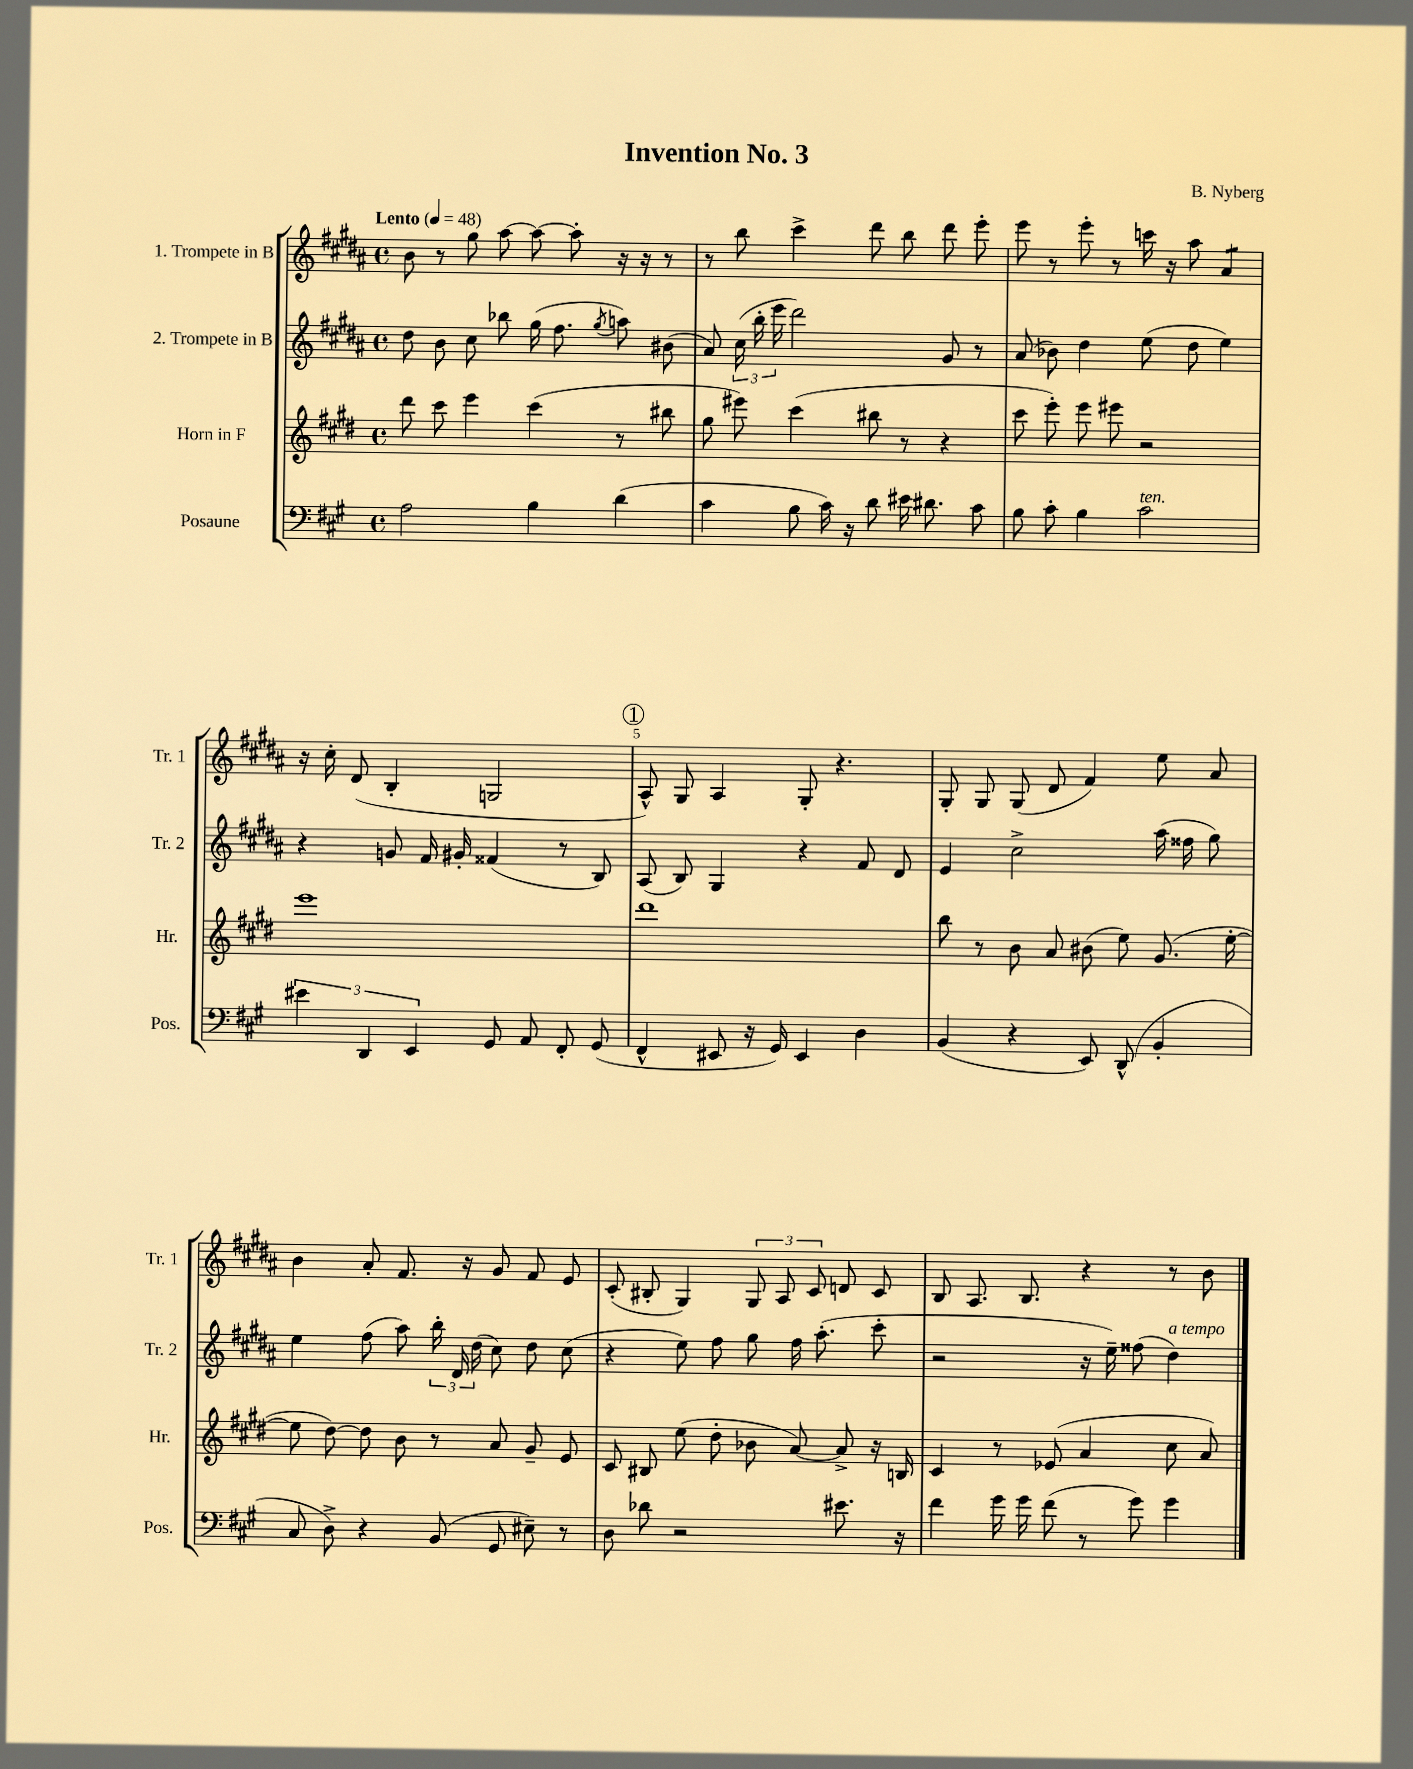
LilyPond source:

\header { title = "Invention No. 3" composer = "B. Nyberg" }
<<
\new StaffGroup <<
\new Staff = "s0" \with { instrumentName = "1. Trompete in B" shortInstrumentName = "Tr. 1" } {
    \clef treble \key b \major \defaultTimeSignature \time 4/4 \tempo "Lento" 4 = 48
    \autoBeamOff b'8 r8 gis''8 ais''8~ ais''8~ ais''8-. r16 r16 r8 |
    r8 b''8 cis'''4-> dis'''8 b''8 dis'''8 e'''8-. |
    e'''8 r8 e'''8-. r8 c'''16 r16 ais''8 ais'4:8 |
    r16 cis''16-. dis'8( b4-. g2 |
    \mark \markup { \circle "1" } ais8-^) gis8 ais4 gis8-. r4. |
    gis8-. gis8 gis8( dis'8 fis'4) e''8 ais'8 |
    b'4 ais'8-. fis'8. r16 gis'8 fis'8 e'8 |
    cis'8-.( bis8-. gis4) \tuplet 3/2 { gis8 ais8 cis'8 } d'8 cis'8 |
    b8 ais8. b8. r4 r8 b'8 \bar "|." |
}
\new Staff = "s1" \with { instrumentName = "2. Trompete in B" shortInstrumentName = "Tr. 2" } {
    \clef treble \key b \major \defaultTimeSignature \time 4/4
    \autoBeamOff dis''8 b'8 cis''8 bes''8 gis''16( fis''8. \acciaccatura { gis''8 } a''8) bis'8( |
    ais'8) \tuplet 3/2 { cis''16( b''16-. e'''16 } dis'''2) gis'8 r8 |
    ais'8( bes'8) dis''4 e''8( dis''8 e''4) |
    r4 g'8 fis'16 gis'16-. fisis'4( r8 b8) |
    \mark \markup { \circle "1" } ais8( b8) gis4 r4 fis'8 dis'8 |
    e'4 cis''2-> ais''16( fisis''16 gis''8) |
    e''4 fis''8( ais''8) \tuplet 3/2 { b''16-. dis'16 dis''16( } cis''8) dis''8 cis''8( |
    r4 e''8) fis''8 gis''8 fis''16 ais''8.-.( cis'''8-. |
    r2 r16 e''16--) fisis''8( dis''4^\markup { \italic "a tempo" }) \bar "|." |
}
\new Staff = "s2" \with { instrumentName = "Horn in F" shortInstrumentName = "Hr." } {
    \clef treble \key e \major \defaultTimeSignature \time 4/4
    \autoBeamOff dis'''8 cis'''8 e'''4 cis'''4( r8 bis''8 |
    gis''8 eis'''8) cis'''4( bis''8 r8 r4 |
    cis'''8 e'''8-.) e'''8 eis'''8 r2 |
    e'''1 |
    \mark \markup { \circle "1" } dis'''1 |
    b''8 r8 b'8 a'8 bis'8( e''8) gis'8.( e''16~-. |
    e''8 dis''8~) dis''8 b'8 r8 a'8 gis'8-- e'8 |
    cis'8 bis8 e''8( dis''8-. bes'8 a'8~) a'8-> r16 b16 |
    cis'4 r8 ees'8( a'4 cis''8 a'8) \bar "|." |
}
\new Staff = "s3" \with { instrumentName = "Posaune" shortInstrumentName = "Pos." } {
    \clef bass \key a \major \defaultTimeSignature \time 4/4
    \autoBeamOff a2 b4 d'4( |
    cis'4 b8 cis'16) r16 d'8 eis'16 dis'8. cis'8 |
    b8 cis'8-. b4 cis'2^\markup { \italic "ten." } |
    \tuplet 3/2 { eis'4 d,4 e,4 } gis,8 a,8 fis,8-. gis,8( |
    \mark \markup { \circle "1" } fis,4-^ eis,8 r16 gis,16) eis,4 d4 |
    b,4( r4 e,8) d,8-^( b,4-. |
    cis8 d8->) r4 b,8( gis,8 eis8--) r8 |
    d8 des'8 r2 eis'8. r16 |
    fis'4 gis'16 gis'16 fis'8( r8 gis'8) gis'4 \bar "|." |
}
>>
>>
\layout { \context { \Score \override BarNumber.break-visibility = ##(#f #t #t) barNumberVisibility = #(every-nth-bar-number-visible 5) } }
